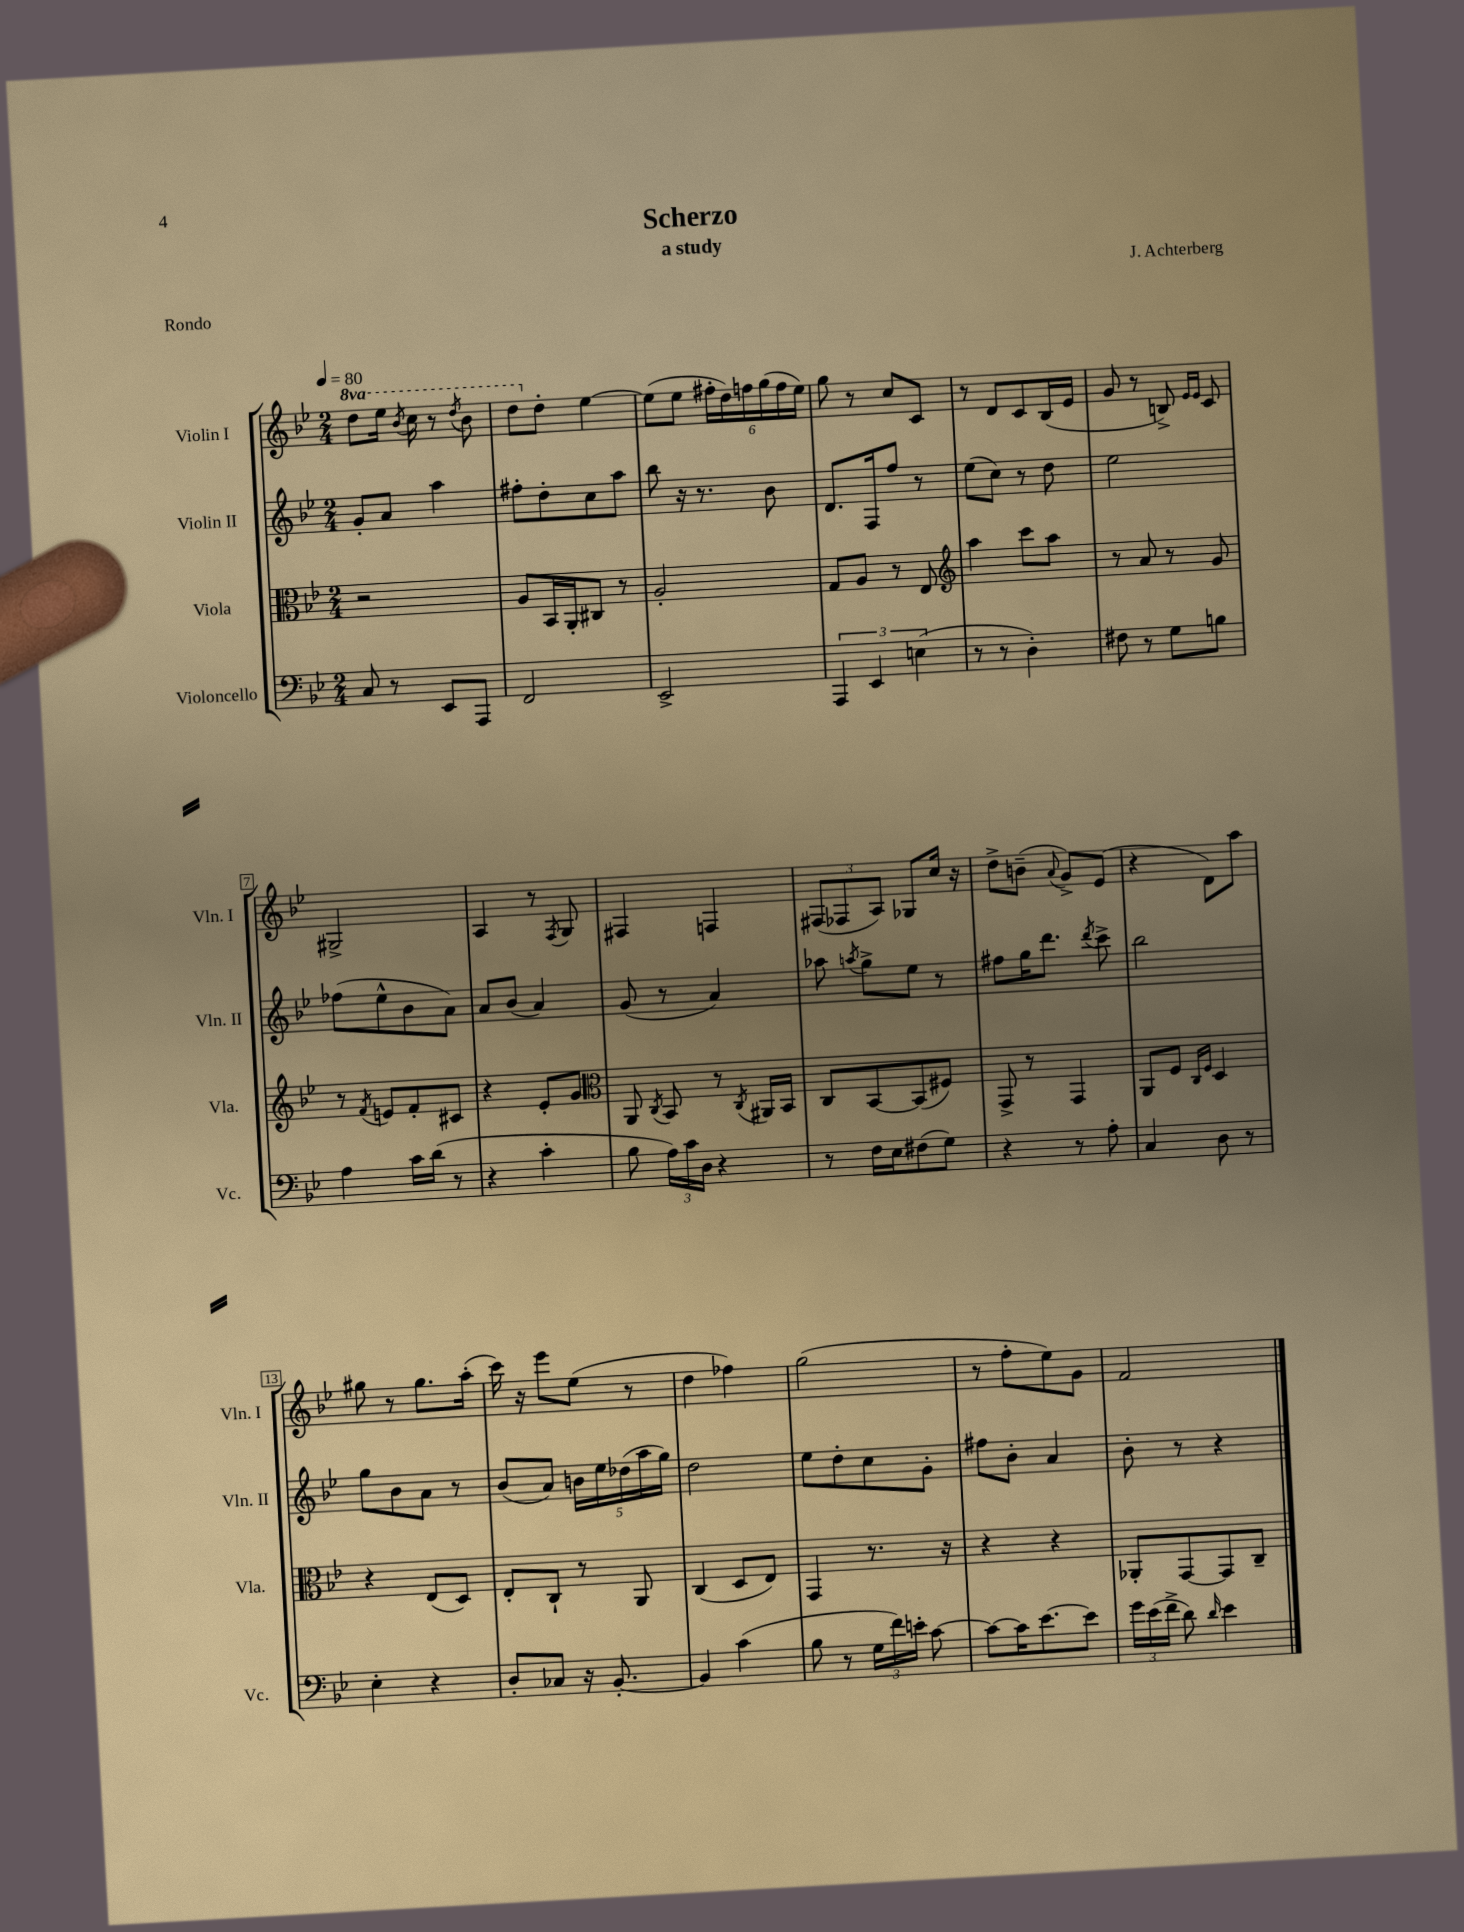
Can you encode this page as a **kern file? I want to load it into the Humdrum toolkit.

**kern	**kern	**kern	**kern
*staff4	*staff3	*staff2	*staff1
*clefF4	*clefC3	*clefG2	*clefG2
*k[b-e-]	*k[b-e-]	*k[b-e-]	*k[b-e-]
*M2/4	*M2/4	*M2/4	*M2/4
*MM80	*MM80	*MM80	*MM80
8C	2r	8g'	8ddd
8r	.	8a	16eee-
.	.	.	8qbb-
.	.	.	16ccc
8EE-	.	4aa	8r
.	.	.	8qddd
8AAA	.	.	8bb-
=	=	=	=
2FF	8A	8ff#'	8ddd
.	16BB-	8dd'	8dd'
.	16AA'	.	.
.	8C#	8cc	[4ee-
.	8r	8aa	.
=	=	=	=
2EE-^	2A'	8bb-	(8ee-]
.	.	16r	8ee-
.	.	8.r	.
.	.	.	24ff#'
.	.	.	24dd)
.	.	.	24ff
.	.	8b-	(24gg
.	.	.	24ff
.	.	.	24ee-)
=	=	=	=
6AAA	8G	8.d	8gg
.	8A	.	8r
6EE-	.	.	.
.	.	16F	.
.	8r	8ff	8cc
(6E	.	.	.
.	8E-	8r	8c
=	=	=	=
*	*clefG2	*	*
8r	4aa	(8ee-	8r
8r	.	8cc)	8d
4D')	8ccc	8r	8c
.	8aa	8dd	(16B-
.	.	.	16e-
=	=	=	=
8F#	8r	2ee-	8g
8r	8a	.	8r
8G	8r	.	8B^)
.	.	.	16qqe-
.	.	.	16qqe-
8B	8g	.	8c
=	=	=	=
4A	8r	(8ff-	2G#^
.	8qf	.	.
.	8e	8ee-^^	.
16c	8f'	8b-	.
(16d	.	.	.
8r	8c#	8a)	.
=	=	=	=
4r	4r	8a	4A
.	.	(8b-	.
4c'	8e-'	4a)	8r
.	.	.	8qF
.	8g	.	8G
=	=	=	=
*	*clefC3	*	*
8B-	8AA	(8g	4F#
.	8qC	.	.
24A)	8BB-	8r	.
24c	.	.	.
24D	.	.	.
4r	8r	4a)	4F
.	8qC	.	.
.	16AA#	.	.
.	16BB-	.	.
=	=	=	=
8r	8C	8aa-	(12F#
.	.	.	12F-
.	.	8qaa	.
16F	[8BB-	8gg^	.
.	.	.	12A)
16E-	.	.	.
(8F#	(8BB-]	8ee-	8G-
8G)	8F#)	8r	16cc
.	.	.	16r
=	=	=	=
4r	8GG^	8ff#	8dd^
.	8r	16gg	(8b~
.	.	8.ddd	.
.	.	.	8qqa
8r	4GG	.	8g^)
.	.	8qddd	.
8A'	.	8ccc^	(8e-
=	=	=	=
4C	8AA	2bb-	4r
.	8F	.	.
.	16qqC	.	.
.	16qqF	.	.
8D	4D	.	8d)
8r	.	.	8aa
=	=	=	=
4E-'	4r	8gg	8gg#
.	.	8b-	8r
4r	(8E-	8a	8.gg#
.	8D)	8r	.
.	.	.	(16aa'
=	=	=	=
8D'	8E-'	(8b-	16ccc)
.	.	.	16r
8C-	8C`	8a)	8eee-
16r	8r	20b	(8ee-
.	.	20ee-	.
[8.BB-'	.	.	.
.	.	(20dd-	.
.	8AA	.	8r
.	.	20aa	.
.	.	20gg)	.
=	=	=	=
4BB-]	(4C	2dd	4dd
(4c	8D	.	4ff-)
.	8E-)	.	.
=	=	=	=
8B-	4GG	8ee-	(2gg
8r	.	8dd'	.
24G	8.r	8cc	.
24f)	.	.	.
24e'	.	.	.
[8c	.	8g'	.
.	16r	.	.
=	=	=	=
8c_	4r	8ff#	8r
16c]	.	8b-'	8ff'
[8.e-	.	.	.
.	4r	4a	8ee-)
8e-]	.	.	8g
=	=	=	=
24g	8AA-'	8b-'	2f
(24e-	.	.	.
24f^	.	.	.
8d)	[8GG	8r	.
16qqd	.	.	.
4e-	8GG]	4r	.
.	8C~	.	.
==	==	==	==
*-	*-	*-	*-
